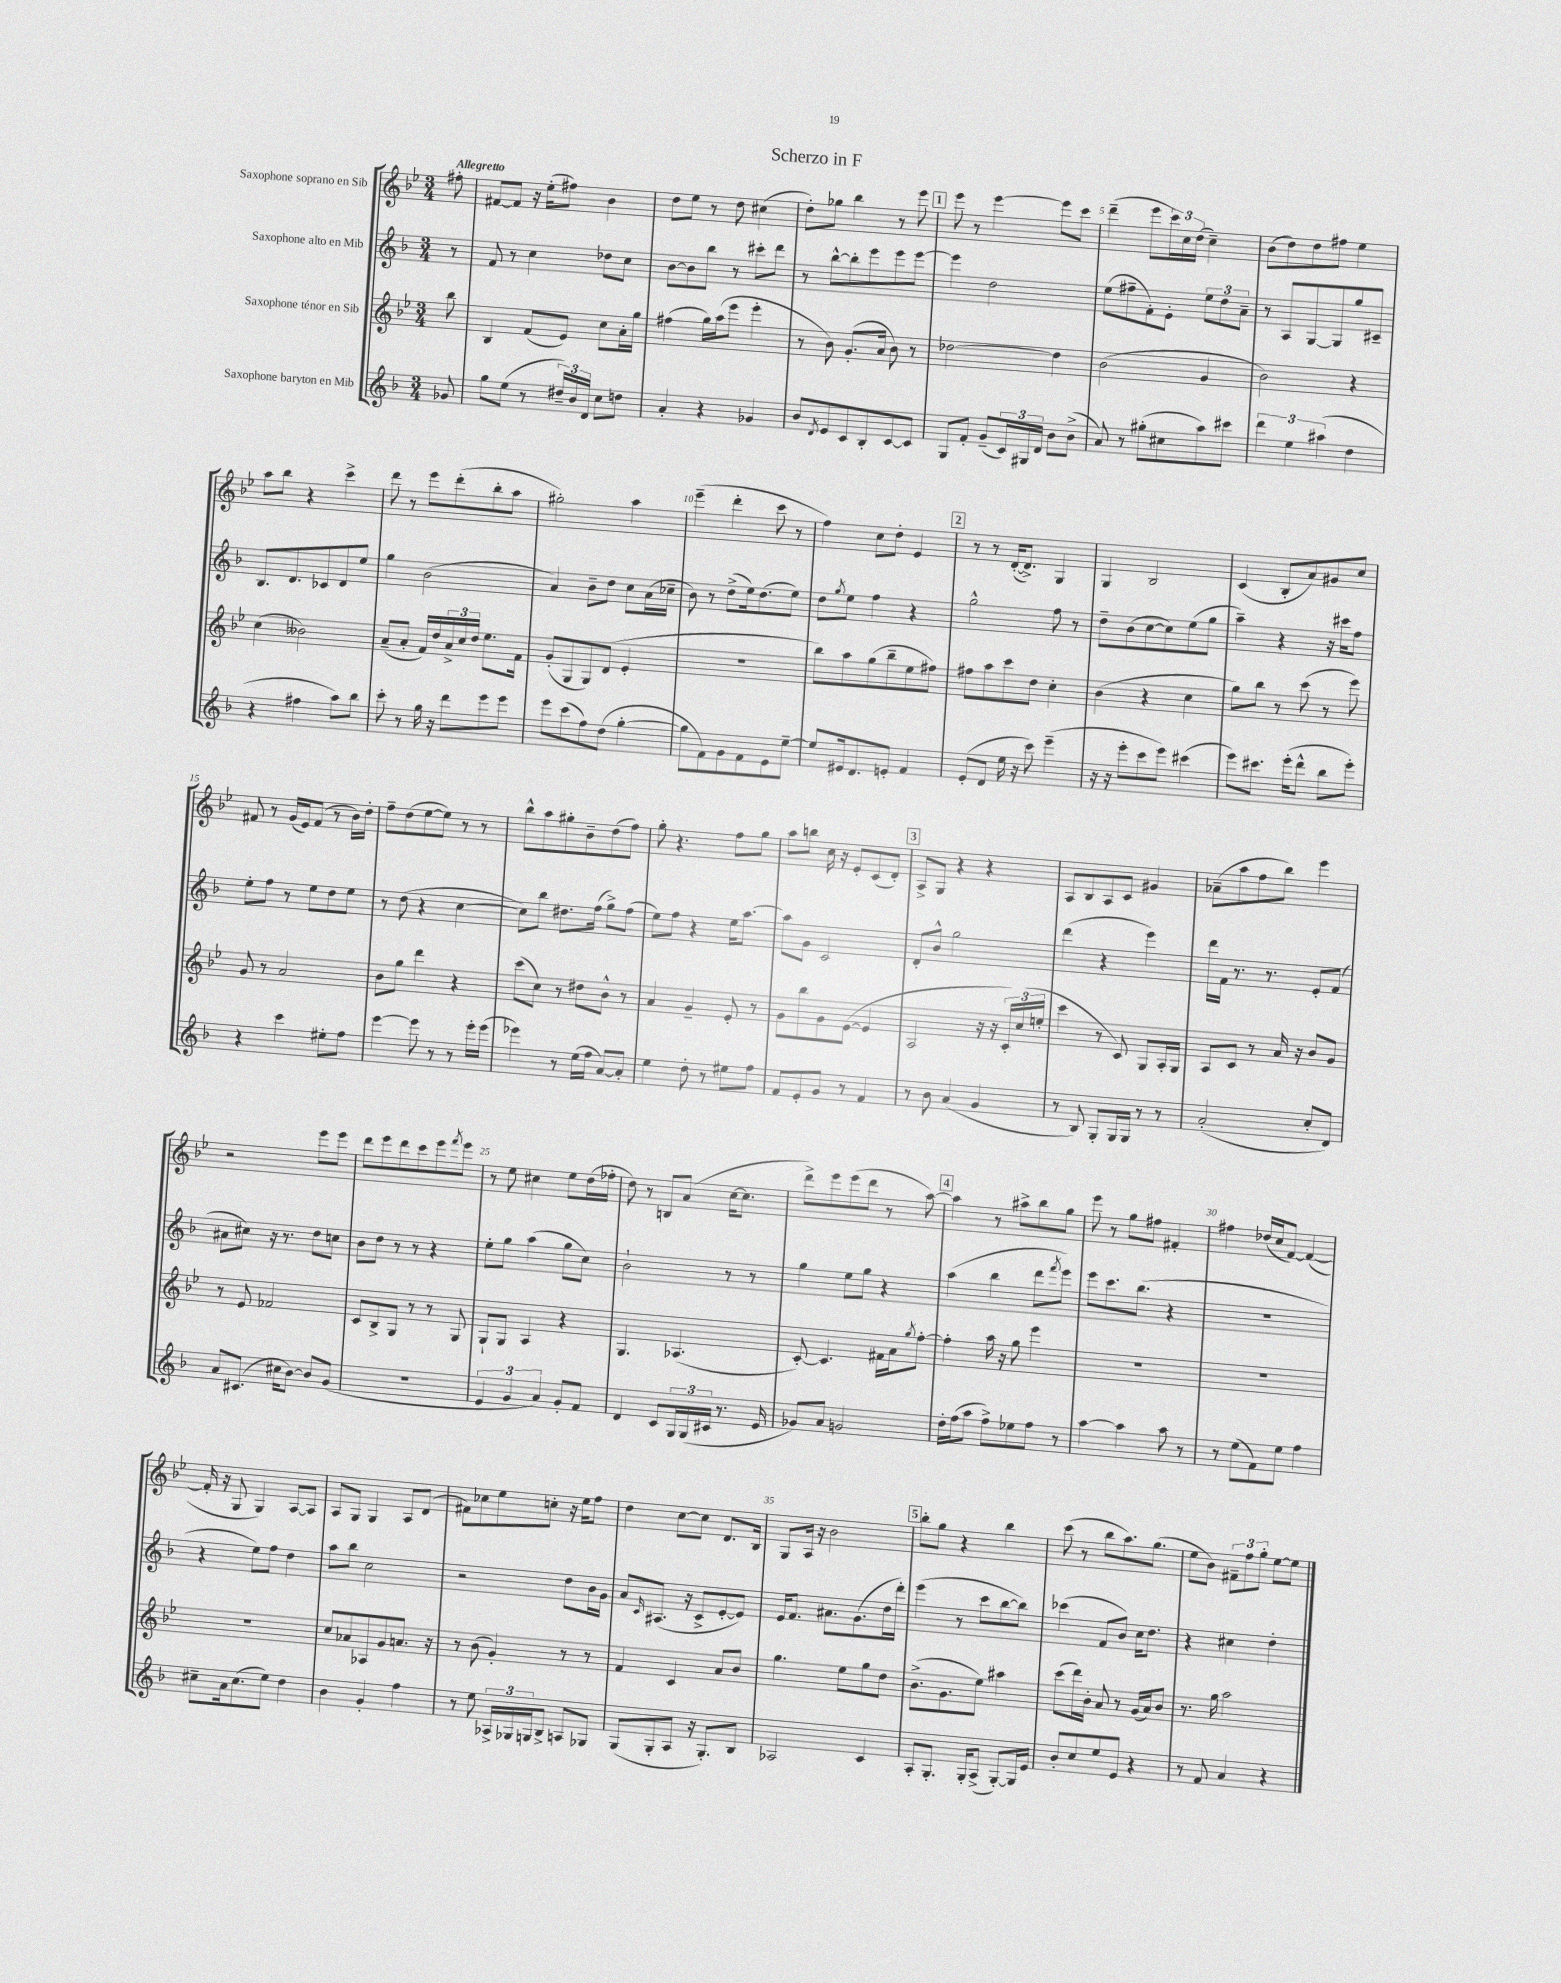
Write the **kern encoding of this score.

**kern	**kern	**kern	**kern
*part4	*part3	*part2	*part1
*staff4	*staff3	*staff2	*staff1
*I"Saxophone baryton en Mib	*I"Saxophone ténor en Sib	*I"Saxophone alto en Mib	*I"Saxophone soprano en Sib
*clefG2	*clefG2	*clefG2	*clefG2
*k[b-]	*k[b-e-]	*k[b-]	*k[b-e-]
*M3/4	*M3/4	*M3/4	*M3/4
=	=	=	=
!	!	!	!LO:TX:a:B:t=Allegretto
8g-X/	8bb-\	8r	8ff#X'\
=1	=1	=1	=1
8gg\L	4B-/	8f/	[8f#X/L
(8ee\J	.	8r	8f#/J]
8r	(8f/L	4cc\	16r
.	.	.	(16ee-'\KL
24dd#X~/LL)	8e-/J)	.	8ff#X\J)
24b-/	.	.	.
24d/JJ	.	.	.
8cc\L	8cc\L	8dd-X\L	4b-\
8ddn\J	16a'\L	8cc\J	.
.	16gg\JJ	.	.
=2	=2	=2	=2
4a'/	(4ff#X\	[8b-\L	8dd\L
.	.	8b-\]	8ee-\J
4r	16gg\LL)	8bb-\J	8r
.	(16aa\J	.	.
.	8eee-\J	8r	8dd\
4g-X/	4eee-'\	8ccc#X'\L	(4cc#X\
.	.	8ddd\J	.
=3	=3	=3	=3
8b-/L	8r	8r	8dd'\L)
8qd/	.	.	.
8e/	8b-\)	[8bb-^^\L	8gg-X\J
8c/	(8.g'/L	8bb-'\]	4bb-\
8B-'/	.	8eee\	.
.	16a/Jk	.	.
[8c/	8b-\)	8eee\	8r
8c/J]	8r	[8eee\J	8eee-\
!!LO:REH:place=s1:t=1
=4	=4	=4	=4
8G/L	[2dd-X\	4eee\]	8eee-\
8f'/J	.	.	8r
(8g~/L	.	2dd\	[4eee-\
24c/L)	.	.	.
24G#X/	.	.	.
24d/JJ	.	.	.
8b-\L	4dd-\]	.	8eee-\L]
(8b-^\J	.	.	8ccc\J
=5	=5	=5	=5
8a/)	(2b-\	(8ee\L	(4ddd~\
8r	.	8ff#X~\	.
(8gg#X'\L	.	8f'\)	8eee-\L
8cc#X\	.	8e'\J	24ccc\L)
.	.	.	24cc\
.	.	.	(24dd\JJ
8aa\)	4g/	12ee\L	4cc~\)
.	.	12dd\	.
8ccc#X\J	.	.	.
.	.	12a~\J	.
=6	=6	=6	=6
6ddd\	2b-\)	8r	(8b-\L
.	.	8A/L	8dd\)
6ee\	.	.	.
.	.	[8G/	8dd\
(6aa#X\	.	.	.
.	.	8G/]	8ff#X\J
4dd\	4r	8gg/	4ee-\
.	.	8c#X~/J	.
!!LO:LB:g=z
=7	=7	=7	=7
4r	(4cc\	8.B-/L	8aa\L
.	.	.	8bb-\J
.	.	8.d/	.
4ff#X\	2b--X\)	.	4r
.	.	8c-X/	.
8aa\L)	.	8d/	4ccc^\
8bb-\J	.	8ee/J	.
=8	=8	=8	=8
8ccc'\	(8a~/L	4gg\	8ddd\
8r	8a'/J	.	8r
16gg\	16f/LL)	(2b-\	8eee-\L
16r	16dd/	.	.
8ddd\L	24a^/	.	(8ddd'\
.	24cc/	.	.
.	24dd/JJ	.	.
8eee\	8.ee-\L	.	8bb-'\
8eee\J	.	.	8aa\J
.	16f\Jk	.	.
=9	=9	=9	=9
8eee\L	(8g'/L	4a/)	2gg#X'\)
(8ccc\	8G/	.	.
8ff\)	8G/)	8b-~\L	.
(8dd\J	(8d/J	8dd\J	.
[4gg'\	4e-'/	8cc\L	4aa\
.	.	(16a\L	.
.	.	16cc-X~\JJ	.
=10	=10	=10	=10
8gg\L]	2.r	8b-\)	(4eee-~\
8f\)	.	8r	.
8g\	.	(8dd^\L	4ddd'\
8f\	.	16ee\k)	.
.	.	(8.dd\	.
8e\	.	.	8ccc\
[8ee~\J	.	8ee\J)	8r
=11	=11	=11	=11
8ee/L]	8bb-\L)	8dd\L	4ff\)
.	.	8qgg/	.
16e#X/k	8aa\	8ee\J	.
8.d/	.	.	.
.	(8gg\	4ff\	8cc\L
8en'/J	8bb-~\	.	8dd'\J
4f/	8ee-\	4r	4e-/
.	8ff#X\J)	.	.
!!LO:REH:place=s1:t=2
=12	=12	=12	=12
(8e'/L	8ff#X\L	2gg^^\	8r
8d/J	8aa\	.	8r
16ee\	8ccc\	.	([16d'/KL
16r	.	.	8.d^/J])
8ccc\)	8dd\J	.	.
(4eee~\	4cc'\	8ff\	4G/
.	.	8r	.
=13	=13	=13	=13
16r	(4b-\	8dd~\L	4G/
16r	.	.	.
8eee'\L	.	(8b-\	.
8ccc\	4r	[8cc\	2B-/
8eee\J)	.	8cc\])	.
(4ccc#X\	4cc\	(8ee\	.
.	.	8gg\J	.
=14	=14	=14	=14
8eee\L)	8gg\L)	4aa~\)	(4c/
8.ccc#X\J	8bb-\J	.	.
.	8r	4r	8B-'/L
(16eee'\KL	.	.	.
8ddd^^\J	(8ccc\	.	8a/)
8bb-\L	8r	16r	8g#X/
.	.	16ccc#X\KL	.
8eee'\J)	8eee-\)	8ff\J	8cc/J
!!LO:LB:g=z
=15	=15	=15	=15
4r	8g/	8ee'\L	8f#X/
.	8r	8ff\J	8r
4ccc\	2a/	8r	(16g/LL
.	.	.	16e-/J)
.	.	8ee\L	(8f#/J
8ee#X'\L	.	8dd\	8r
8ff\J	.	8ee\J	16b-\LL)
.	.	.	16dd'\JJ
=16	=16	=16	=16
[4eee\	8b-\L	8r	8ff~\L
.	8gg\J	(8dd\	(8dd\
8eee\]	4ddd\	4r	[8ee-\
8r	.	.	8ee-\J])
8r	4r	[4cc\	8r
16eee'\LL	.	.	8r
(16eee\JJ	.	.	.
=17	=17	=17	=17
4eee-X\)	(8ccc\L	8cc\L])	8bb-^^\L
.	8cc\J)	8bb-\J	8aa\
8r	8r	8.dd#X\L	8gg#X'\
(16ee\LL	8dd#X\L	.	8b-~\
16ff\JJ	.	(16ff\Jk	.
[8a/L)	8b-^^\J	8gg^\L)	(8dd\
8a'/J]	8r	(8ff\J	8ff\J)
=18	=18	=18	=18
4ee\	4a/	8ee\L)	8gg'\
.	.	8ff\J	4.r
8dd'\	4g~/	4r	.
8r	.	.	.
8ee#X\L	8e-'/	16ee\KL	8ff\L
.	.	[8.aa\J	.
8ff\J	8r	.	8gg\J
=19	=19	=19	=19
8f/L	8g\L	8aa\L]	8aa\L
8e'/	8bb-\	8g\J	8bbn\J
8g/J	8g\	2c/	16cc\
.	.	.	16r
8r	([8e-\J	.	8e-'/L
4f/	4e-/]	.	(8c/
.	.	.	8d'/J)
!!LO:REH:place=s1:t=3
=20	=20	=20	=20
8r	2A/	8d'/L	8A^/L
8b-\	.	8b-^^/J	8G/J
(4a/	.	2gg\	4r
4g/	16r	.	4r
.	16r	.	.
.	24c'/LL)	.	.
.	(24cc/	.	.
.	24een'/JJ	.	.
=21	=21	=21	=21
8r	4ccc\	(4ddd\	8A/L
8B-/)	.	.	8B-/
8G'/L	8r	4r	8A/
16G/L	8c/)	.	8c/J
16G/JJ	.	.	.
8r	8G/L	4eee\)	4g#X/
8r	16A'/L	.	.
.	16G/JJ	.	.
=22	=22	=22	=22
(2a'/	8A/L	16ddd\LL	(8a-X~\L
.	.	16f\JJ	.
.	8c/J	8.r	8aa\
.	8r	.	8ff\
.	.	8.r	.
.	16a/	.	8bb-\J)
.	16r	.	.
8cc'/L	8b-/L	8e'/L	4eee-\
8d/J)	8g/J	(8f/J	.
!!LO:LB:g=z
=23	=23	=23	=23
8a/L	8r	8a#X\L	2r
(8.c#X/J	8e-/	8cc#X\J)	.
.	2f-X/	16r	.
16cc#X\KL	.	8.r	.
[8b-\J)	.	.	.
8b-/L]	.	8dd\L	8eee-\L
(8g/J	.	8ccn\J	8eee-\J
=24	=24	=24	=24
2.r	8c/L	8b-\L	8ddd\L
.	8B-^/	8dd\J	8eee-\
.	8G/J	8r	8ddd\
.	8r	8r	8ccc\
.	8r	4r	8eee-\
.	.	.	8qfff/
.	8G/	.	8eee-\J
=25	=25	=25	=25
6e/	8G`/L	8ee'\L	8r
.	8G/J	8gg\J	8ee-\
6g/	.	.	.
.	4A/	(4aa\	4cc#X\
6a/)	.	.	.
8g'/L	4r	8gg\L	8ee-\L
8f/J	.	8cc\J)	(16dd\L
.	.	.	16ff-X'\JJ
=26	=26	=26	=26
4d/	4.G/	2b-`\	8dd\)
.	.	.	8r
8c/L	.	.	8Bn/L
24G/L	(4.A-X/	.	(8a/J
(24G/	.	.	.
24c#X/JJ	.	.	.
8.r	.	8r	[16cc\KL
.	.	.	8.cc\J]
.	.	8r	.
16e/	.	.	.
=27	=27	=27	=27
8g-X/L)	[8c'/)	4gg\	8ddd^\L)
8a/J	4.c/]	.	8eee-\
2gn/	.	8ee\L	(8eee-\
.	.	8gg\J	8ddd\J
.	16f#X\LL	4r	8r
.	16a\J	.	.
.	8qgg/	.	.
.	[8ff'\J	.	[8aa\)
!!LO:REH:place=s1:t=4
=28	=28	=28	=28
16dd'\LL	4ff'\]	(4aa\	4aa\]
(16ff\J	.	.	.
8aa\J	.	.	.
8ff^\L)	16aa\	4bb-\	8r
.	16r	.	.
8ee-X\	8gg\	.	8aa#X^\L
8ff\J	4eee-\	8ddd\L	8bb-\
.	.	8qfff/	.
8r	.	8eee\J)	8gg\J
=29	=29	=29	=29
[4aa\	2.r	8eee\L	8eee-\
.	.	8.ccc\	8r
4aa\]	.	.	8gg\L
.	.	(8.bb-\J	.
.	.	.	8ff#X\J
8aa\	.	4r	4f#X'/
8r	.	.	.
=30	=30	=30	=30
8r	2.r	2.r	4ff#X\
(8ee\L	.	.	.
8f\)	.	.	(16dd-X/LL
.	.	.	16cc/J
8ee\J	.	.	[8f/J)
4ff\	.	.	(4f/_
!!LO:LB:g=z
=31	=31	=31	=31
8cc#X~\L	2.r	4r	16f'/]
.	.	.	16r
16a\k	.	.	8G/
(8.cc#\	.	.	.
.	.	8ee\L)	4G/)
8ee\J)	.	8ff\J	.
4dd\	.	4dd\	[8A/L
.	.	.	8A/J]
=32	=32	=32	=32
4b-\	8cc/L	8aa\L	8A/L
.	8a-X/	8bb-\J	8G/J
4g'/	8A-X/	2cc\	4G/
.	8g/	.	.
4ff\	8.an/J	.	8A/L
.	.	.	(8d/J
.	16r	.	.
=33	=33	=33	=33
8r	8r	2r	8f#X\L)
8ee\	(8b-\	.	8cc-X\
24A-X^/LL	4g'/)	.	8ee-\
24G-X/	.	.	.
24Gn/J	.	.	.
8B-^/J	.	.	8ccn'\J
8An/L	8r	8dd\L	16r
.	.	.	16ee-\KL
8G-X/J	8r	16b-\L	8ff\J
.	.	16g\JJ	.
=34	=34	=34	=34
(8G/L	4f/	8a/L	4dd\
.	.	16qqc/	.
8G'/	.	(8.A#X/J	.
8A/J	4c/	.	[8cc\L
.	.	16r	.
16r	.	8c^/L	8cc\J]
8.G'/L)	.	.	.
.	8a/L	[8e'/	8.d/L
8B-/J	8b-/J	8e/J])	.
.	.	.	16B-/Jk
=35	=35	=35	=35
2A-X/	4.gg\	16e/KL	8G/L
.	.	8.f/J	.
.	.	.	16A/Jk
.	.	.	16r
.	.	8.a#X\L	2b-\
.	8ee-\L	.	.
.	.	(8.g\	.
4c/	8gg\	.	.
.	8dd\J	16dd\L	.
.	.	16ddd'\JJ)	.
!!LO:REH:place=s1:t=5
=36	=36	=36	=36
8A'/L	(8.b-^\L	(4eee\	8bb-'\L
8.G'/J	.	.	8gg\J
.	8.g\	.	.
.	.	8r	4r
16G'/KL	.	.	.
(8A^/J	8ee-\J)	8ccc\L	.
[8G'/L)	4aa#X\	[8bb-\	4bb-\
16G/L]	.	8bb-\J])	.
16e/JJ	.	.	.
=37	=37	=37	=37
8b-'/L	(8ccc\L	(4ccc-X\	(8ccc\
8cc/	16ddd\L)	.	8r
.	16b-'\JJ	.	.
8ee/	8a/	8f/L	8bb-\L
8e/J	8r	8b-/J)	8.aa\)
4r	(16g/LL	16cc\KL	.
.	16a/J)	8.dd\J	(8.gg\J
.	8b-/J	.	.
=38	=38	=38	=38
8r	8.r	4r	8ee-\L
8f/	.	.	8b-\J)
.	16gg\	.	.
4a/	2aa\	4cc#X\	12f#X~\L
.	.	.	12ff\
.	.	.	12gg'\J
4r	.	4dd'\	[8ee-\L
.	.	.	8ee-\J]
==	==	==	==
*-	*-	*-	*-
